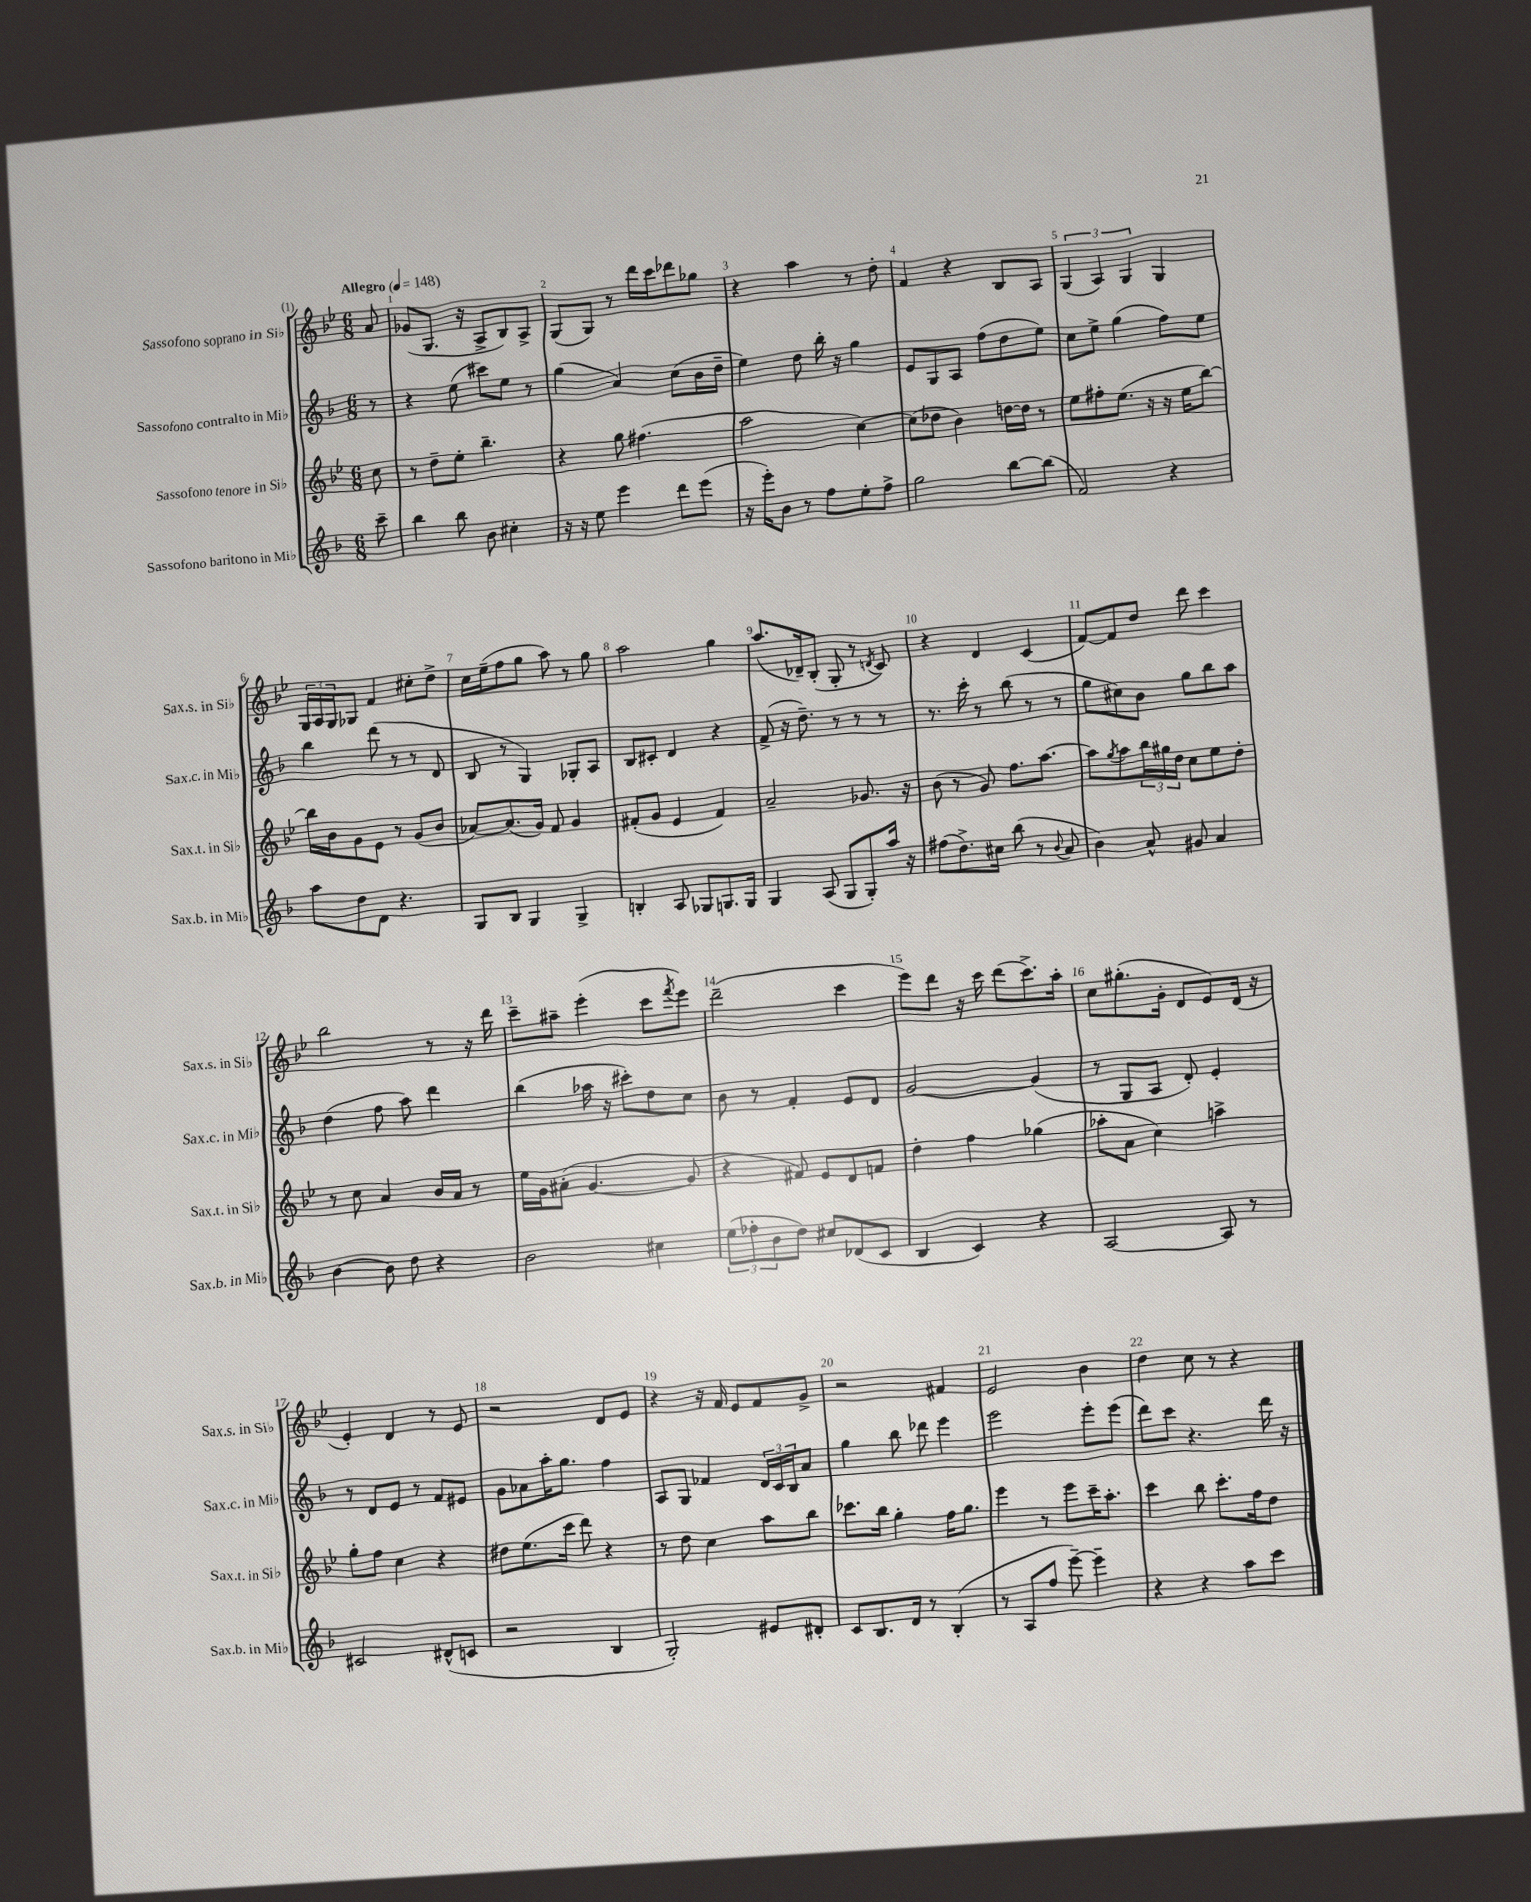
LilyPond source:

<<
\new StaffGroup <<
\new Staff = "s0" \with { instrumentName = "Sassofono soprano in Sib" shortInstrumentName = "Sax.s. in Sib" } {
    \clef treble \key bes \major \numericTimeSignature \time 6/8 \partial 8 \tempo "Allegro" 4 = 148
    a'8 |
    ges'8( g8. r16 a8-> bes8) a8-> |
    g8( g8) r8 d'''16 c'''16 des'''8 ges''8 |
    r4 a''4 r8 d''8-. |
    f'4 r4 bes8 a8 |
    \tuplet 3/2 { g4( a4) g4 } g4 |
    \tuplet 3/2 { g16 a16 g16 } ges8 f'4 cis''8-. d''8-> |
    c''16 ees''16--( f''8 g''8 a''8) r8 g''8 |
    a''2 g''4 |
    a''8.( des'16--) bes8-.( g8-. r8 \acciaccatura { d'8 } c'8) |
    r4 d'4 c'4( |
    f'8~) f'8 d''8 d'''8 c'''4 |
    bes''2 r8 r16 d'''16 |
    c'''8-- ais''8-- ees'''4-.( c'''8 \acciaccatura { f'''8 } ees'''8) |
    d'''2--( c'''4 |
    ees'''8) d'''8 r16 c'''16 d'''8( c'''8.->) a''16-. |
    c''8 gis''8.-.( g'16-. d'8 ees'8) d'16( r16 |
    ees'4-.) d'4 r8 ees'8 |
    r2 d'8 ees'8 |
    r4 r16 f'16 ees'8 f'8 g'8-> |
    r2 fis'4 |
    ees'2 bes'4 |
    d''4 c''8 r8 r4 \bar "|." |
}
\new Staff = "s1" \with { instrumentName = "Sassofono contralto in Mib" shortInstrumentName = "Sax.c. in Mib" } {
    \clef treble \key f \major \numericTimeSignature \time 6/8 \partial 8
    r8 |
    r4 e''8( cis'''8) e''8 r8 |
    g''4( a'4) c''8( bes'16 d''16-- |
    e''4) d''8 bes''16-. r16 g''4 |
    e'8 g8 a8 f''8( d''8 e''8) |
    c''8 e''8-> g''4( f''8) e''8 |
    bes''4 d'''8( r8 r8 d'8 |
    bes8 r8 g4) ges8-. a8 |
    bes8 cis'8-. d'4 r4 |
    f'8->( r16 d''8.--) r8 r8 r8 |
    r8. c'''16-. r8 bes''8( r8 r8 |
    g''8 cis''8) bes'8 g''8 bes''8 a''8 |
    d''4( f''8 a''8) d'''4 |
    bes''4( aes''16 r16 cis'''8-.) d''8 c''8 |
    bes'8 r8 f'4-. e'8 d'8 |
    g'2~ g'4( |
    r8 g8 a8 d'8-.) e'4-. |
    r8 d'8 e'8 r8 f'8 eis'8 |
    g'8 aes'8 a''16-. g''8. f''4 |
    a8 g8 fes'4 \tuplet 3/2 { d'16 c'16 bes16 } a'8 |
    g''4 bes''8 des'''8 e'''4 |
    e'''2 e'''8-. e'''8( |
    d'''8) c'''8 r4. d'''16 r16 \bar "|." |
}
\new Staff = "s2" \with { instrumentName = "Sassofono tenore in Sib" shortInstrumentName = "Sax.t. in Sib" } {
    \clef treble \key bes \major \numericTimeSignature \time 6/8 \partial 8
    c''8 |
    r8 d''8-- ees''8-. bes''4.-- |
    r4 g''8 fis''4.( |
    a''2 c''4~) |
    c''8( des''8 bes'4) d''16~ d''16 r8 |
    ees''8 fis''8-. ees''8.( r16 r16 ees''16 bes''8~) |
    bes''16 bes'16 g'8 ees'8 r8 g'8( bes'8 |
    aes'8~) aes'8.( g'16) f'8 g'4 |
    fis'8-.( g'8 ees'4 fis'4) |
    a'2-- ges'8. r16 |
    bes'8( r8 g'8) f''8. a''8.~ |
    a''8 \acciaccatura { g''8 } a''8 \tuplet 3/2 { bes''16 gis''16 d''16 } c''8 ees''8 d''8-. |
    r8 c''8 a'4 bes'16 a'16 r8 |
    ees''16 g'16 ais'8-.( g'4.~ g'8 |
    r4 fis'8) ees'8 d'8 f'8 |
    d''4-. f''4 ges''4( |
    aes''8-. a'8 c''4) a''4-> |
    g''8-. f''8 c''4 r4 |
    dis''8 ees''8.( c'''16 d'''8) r4 |
    r8 d''8 c''4 a''8 bes''8 |
    ces'''8. bes''16 g''4-. f''16 g''8. |
    ees'''4 r8 ees'''8 c'''16-- a''8.-. |
    c'''4 bes''8 c'''8.-. f''16 d''8 \bar "|." |
}
\new Staff = "s3" \with { instrumentName = "Sassofono baritono in Mib" shortInstrumentName = "Sax.b. in Mib" } {
    \clef treble \key f \major \numericTimeSignature \time 6/8 \partial 8
    c'''8-- |
    bes''4 bes''8 bes'8 cis''4-. |
    r16 r16 e''8 e'''4 d'''8 e'''8( |
    r16 e'''16-.) bes'8 r8 f''8 e''8-. f''8-> |
    g''2 bes''8~ bes''8( |
    f'2) r4 |
    a''8 d''8 d'8 r4. |
    g8 bes8 g4 g4-> |
    b4-. a8 ges8 g8. g16 |
    g4 a8( g8 g8-.) a''16 r16 |
    fis''8( d''8.->) cis''16 bes''8( r8 \appoggiatura { bes'8 } a'8 |
    bes'4) a'8-^ gis'8 a'4 |
    bes'4~ bes'8 d''8 r4 |
    bes'2 cis''4 |
    \tuplet 3/2 { e''8( fes''8-. bes'8 } d''8) cis''8 des'8( c'8 |
    bes4 c'4) r4 |
    a2~ a8 r8 |
    cis'2 dis'8-^( c'8 |
    r2 bes4 |
    g2-.) eis'8 dis'8-. |
    c'8 bes8. d'16 r8 bes4-.( |
    r8 a8 f''8 e'''8~--) e'''4-- |
    r4 r4 a''8 c'''8 \bar "|." |
}
>>
>>
\layout { \context { \Score \override BarNumber.break-visibility = ##(#f #t #t) barNumberVisibility = #all-bar-numbers-visible } }
